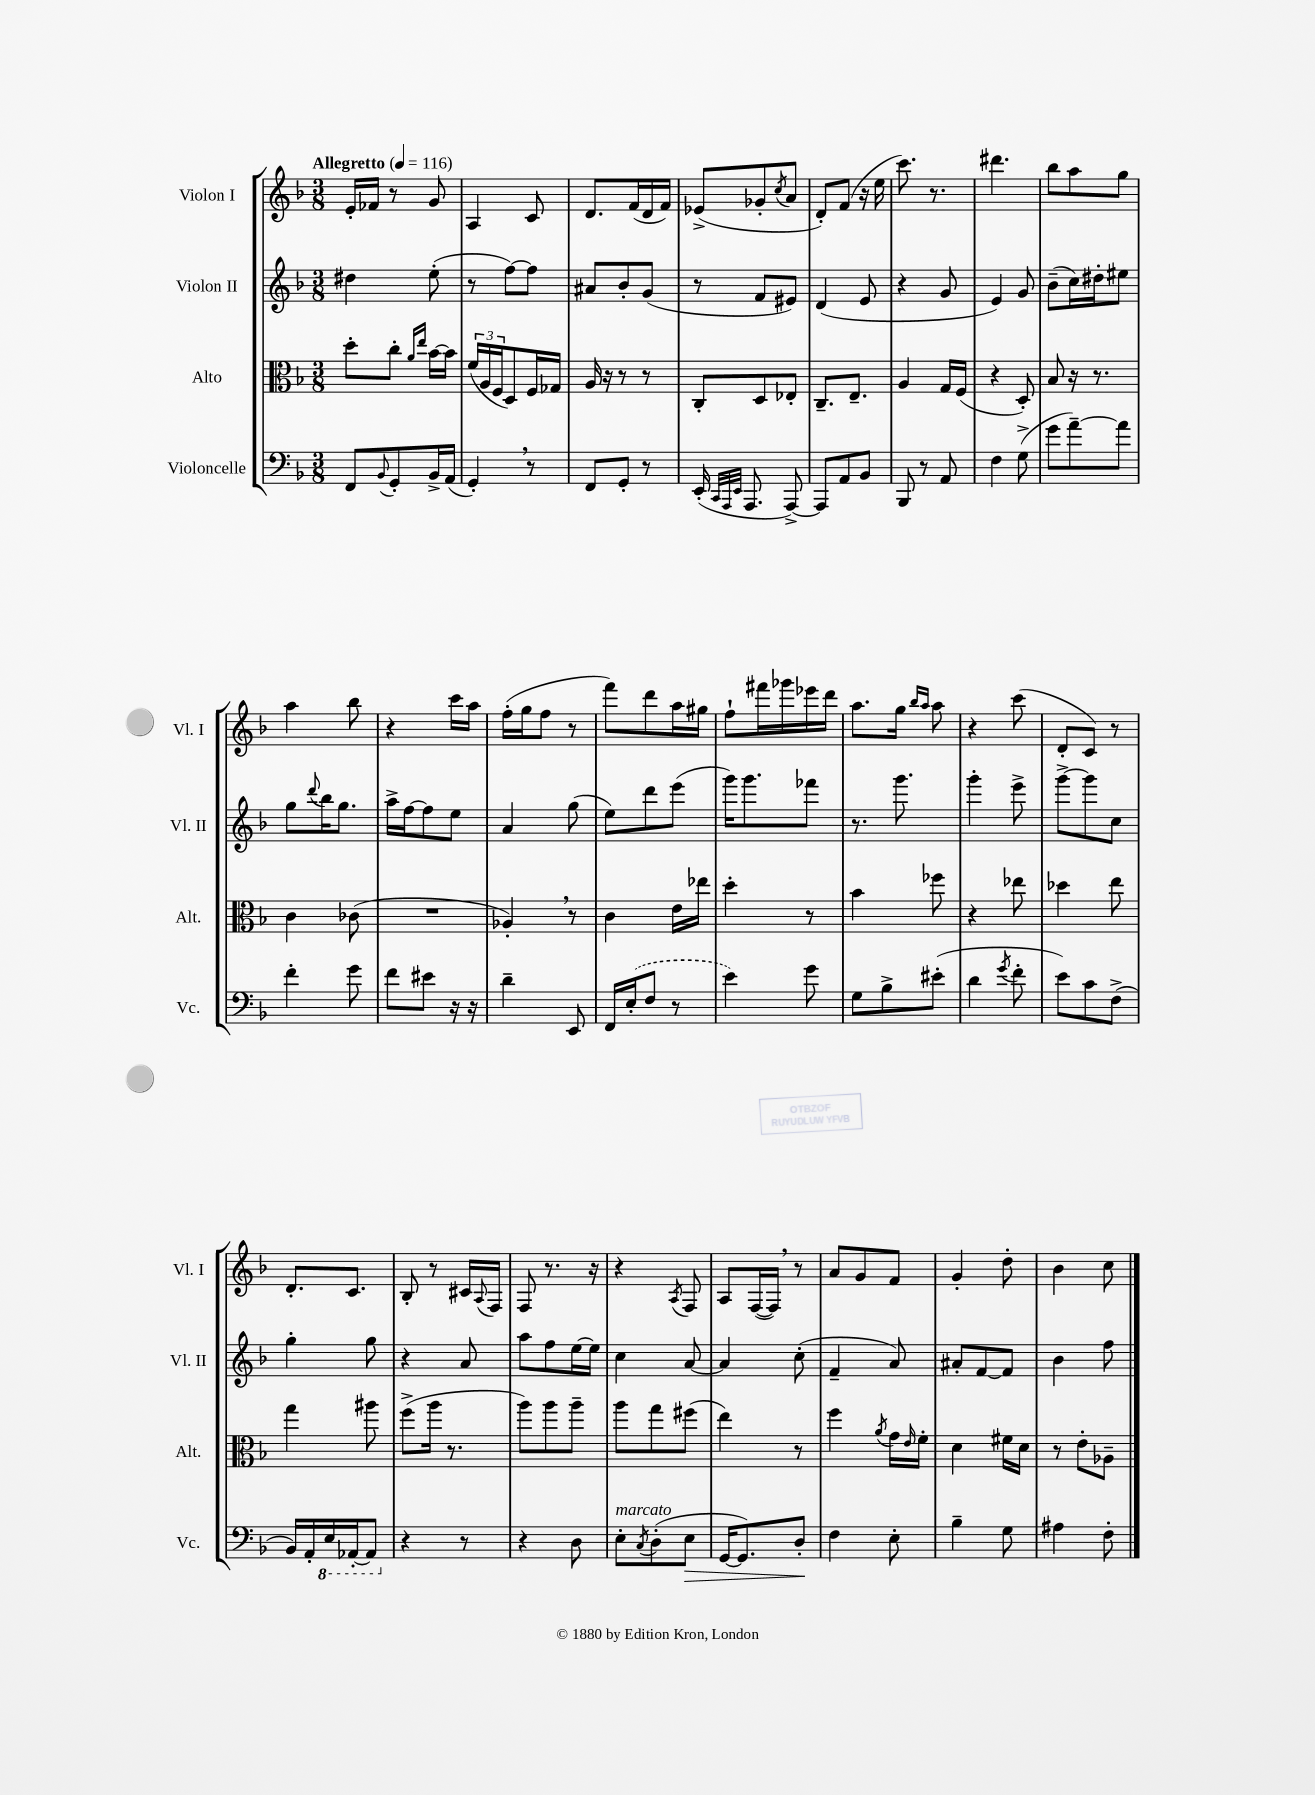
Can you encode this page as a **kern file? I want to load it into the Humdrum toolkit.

**kern	**kern	**kern	**kern
*staff4	*staff3	*staff2	*staff1
*clefF4	*clefC3	*clefG2	*clefG2
*k[b-]	*k[b-]	*k[b-]	*k[b-]
*M3/8	*M3/8	*M3/8	*M3/8
*MM116	*MM116	*MM116	*MM116
8FF/L	8dd'\L	4dd#\	16e'/LL
.	.	.	16f-/JJ
8qqBB-/	.	.	.
8GG'/	8cc'\J	.	8r
.	16qqa/LL	.	.
.	16qqee/JJ	.	.
16BB-^/L	[16b-\LL	(8ee'\	8g/
(16AA/JJ	16b-\]JJ	.	.
=	=	=	=
4GG'/)	(24f/LL	8r	4A/
.	24A/	.	.
.	24F/J	.	.
.	8D/)	[8ff\L)	.
8r	16F/L	8ff\]J	8c/
.	16G-/JJ	.	.
=	=	=	=
8FF/L	16A/	8a#/L	8.d/L
.	16r	.	.
8GG'/J	8r	8b-'/	.
.	.	.	(16f/L
8r	8r	(8g/J	16d/
.	.	.	16f/JJ)
=	=	=	=
(16EE'/	8C'/L	8r	(8e-^/L
32qqCC/LLL	.	.	.
32qqAAA/	.	.	.
32qqEE/JJJ	.	.	.
8.AAA/	.	.	.
.	8D/	8f/L	8g-'/
.	.	.	8qcc/
[8AAA^/)	8E-'/J	8e#/J)	8a/J
=	=	=	=
8AAA/]L	8.C~/L	(4d/	8d'/L)
8AA/	.	.	(8f/J
.	8.E~/J	.	.
8BB-/J	.	8e/	16r
.	.	.	16ee\
=	=	=	=
8BBB-/	4A/	4r	8.ccc\)
8r	.	.	.
.	.	.	8.r
8AA/	16G/LL	8g/	.
.	(16F/JJ	.	.
=	=	=	=
4F\	4r	4e/)	4.ddd#\
(8G^\	8D'/)	8g/	.
=	=	=	=
8g\L	8B-/	(8b-~\L	8bb-\L
[8a~\)	16r	16cc\L)	8aa\
.	8.r	16dd#'\J	.
8a\]J	.	8ee#\J	8gg\J
=	=	=	=
4f'\	4c\	8gg\L	4aa\
.	.	8qqddd/	.
.	.	16bb-\K	.
.	.	8.gg\J	.
8g\	(8c-\	.	8bb-\
=	=	=	=
8f\L	4.r	16aa^\LL	4r
.	.	[16ff\J	.
8e#\J	.	8ff\]	.
16r	.	8ee\J	16ccc\LL
16r	.	.	16aa\JJ
=	=	=	=
4d~\	4A-'/)	4a/	(16ff'\LL
.	.	.	16gg\J
.	.	.	8ff\J
8EE/	8r	(8gg\	8r
=	=	=	=
16FF/LL	4c\	8ee\L)	8fff\L)
(16E'/J	.	.	.
8F/J	.	8ddd\	8ddd\
8r	16e\LL	(8eee\J	16aa\L
.	16ee-\JJ	.	16gg#\JJ
=	=	=	=
4e\)	4dd'\	16ggg\LK)	8ff`\L
.	.	8.ggg\	.
.	.	.	16fff#\L
.	.	.	16ggg-\
8g\	8r	8fff-\J	16eee-\
.	.	.	16ddd\JJ
=	=	=	=
8G\L	4b-\	8.r	8.aa\L
8B-^\	.	.	.
.	.	8.ggg\	16gg\Jk
.	.	.	16qqbb-/LL
.	.	.	16qqaa/JJ
(8e#'\J	8ff-\	.	8aa\
=	=	=	=
4d\	4r	4ggg'\	4r
8qg/	.	.	.
8f'\	8ee-\	8eee^\	(8ccc\
=	=	=	=
8e\L)	4dd-\	[8ggg^\L	8d'/L
8c\	.	8ggg\]	8c/J)
(8F^\J	8ee\	8cc\J	8r
=	=	=	=
16BB-/LL)	4gg\	4gg'\	8.d'/L
16AA'/	.	.	.
16EE/	.	.	.
[16AAA-'/J	.	.	8.c/J
8AAA-/]J	8aa#\	8gg\	.
=	=	=	=
4r	(8ff^\L	4r	8B-'/
.	16aa\Jk	.	8r
.	8.r	.	.
8r	.	8a/	16c#/LL
.	.	.	8qqA/
.	.	.	16F/JJ
=	=	=	=
4r	8aa\L)	8aa\L	8F/
.	8aa\	8ff\	8.r
8D\	8aa~\J	[16ee\L	.
.	.	16ee\]JJ	16r
=	=	=	=
8E'\L	8aa\L	4cc\	4r
8qC/	.	.	.
(8D'\	8gg\	.	.
.	.	.	8qA/
8E\J	(8ff#\J	[8a/	8F/
=	=	=	=
[16GG/LK	4ee\)	4a/]	8A/L
8.GG/])	.	.	.
.	.	.	([16F/L
.	.	.	16F/]JJ)
8D'/J	8r	(8cc'\	8r
=	=	=	=
4F\	4ff\	4f~/	8a/L
.	.	.	8g/
.	8qa/	.	.
8E'\	16g\LL	8a/)	8f/J
.	16qqe/	.	.
.	16f'\JJ	.	.
=	=	=	=
4B-~\	4d\	8a#'/L	4g'/
.	.	[8f/	.
8G\	16f#\LL	8f/]J	8dd'\
.	16d\JJ	.	.
=	=	=	=
4A#\	8r	4b-\	4b-\
.	8e'\L	.	.
8F'\	8A-~\J	8ff\	8cc\
==	==	==	==
*-	*-	*-	*-
